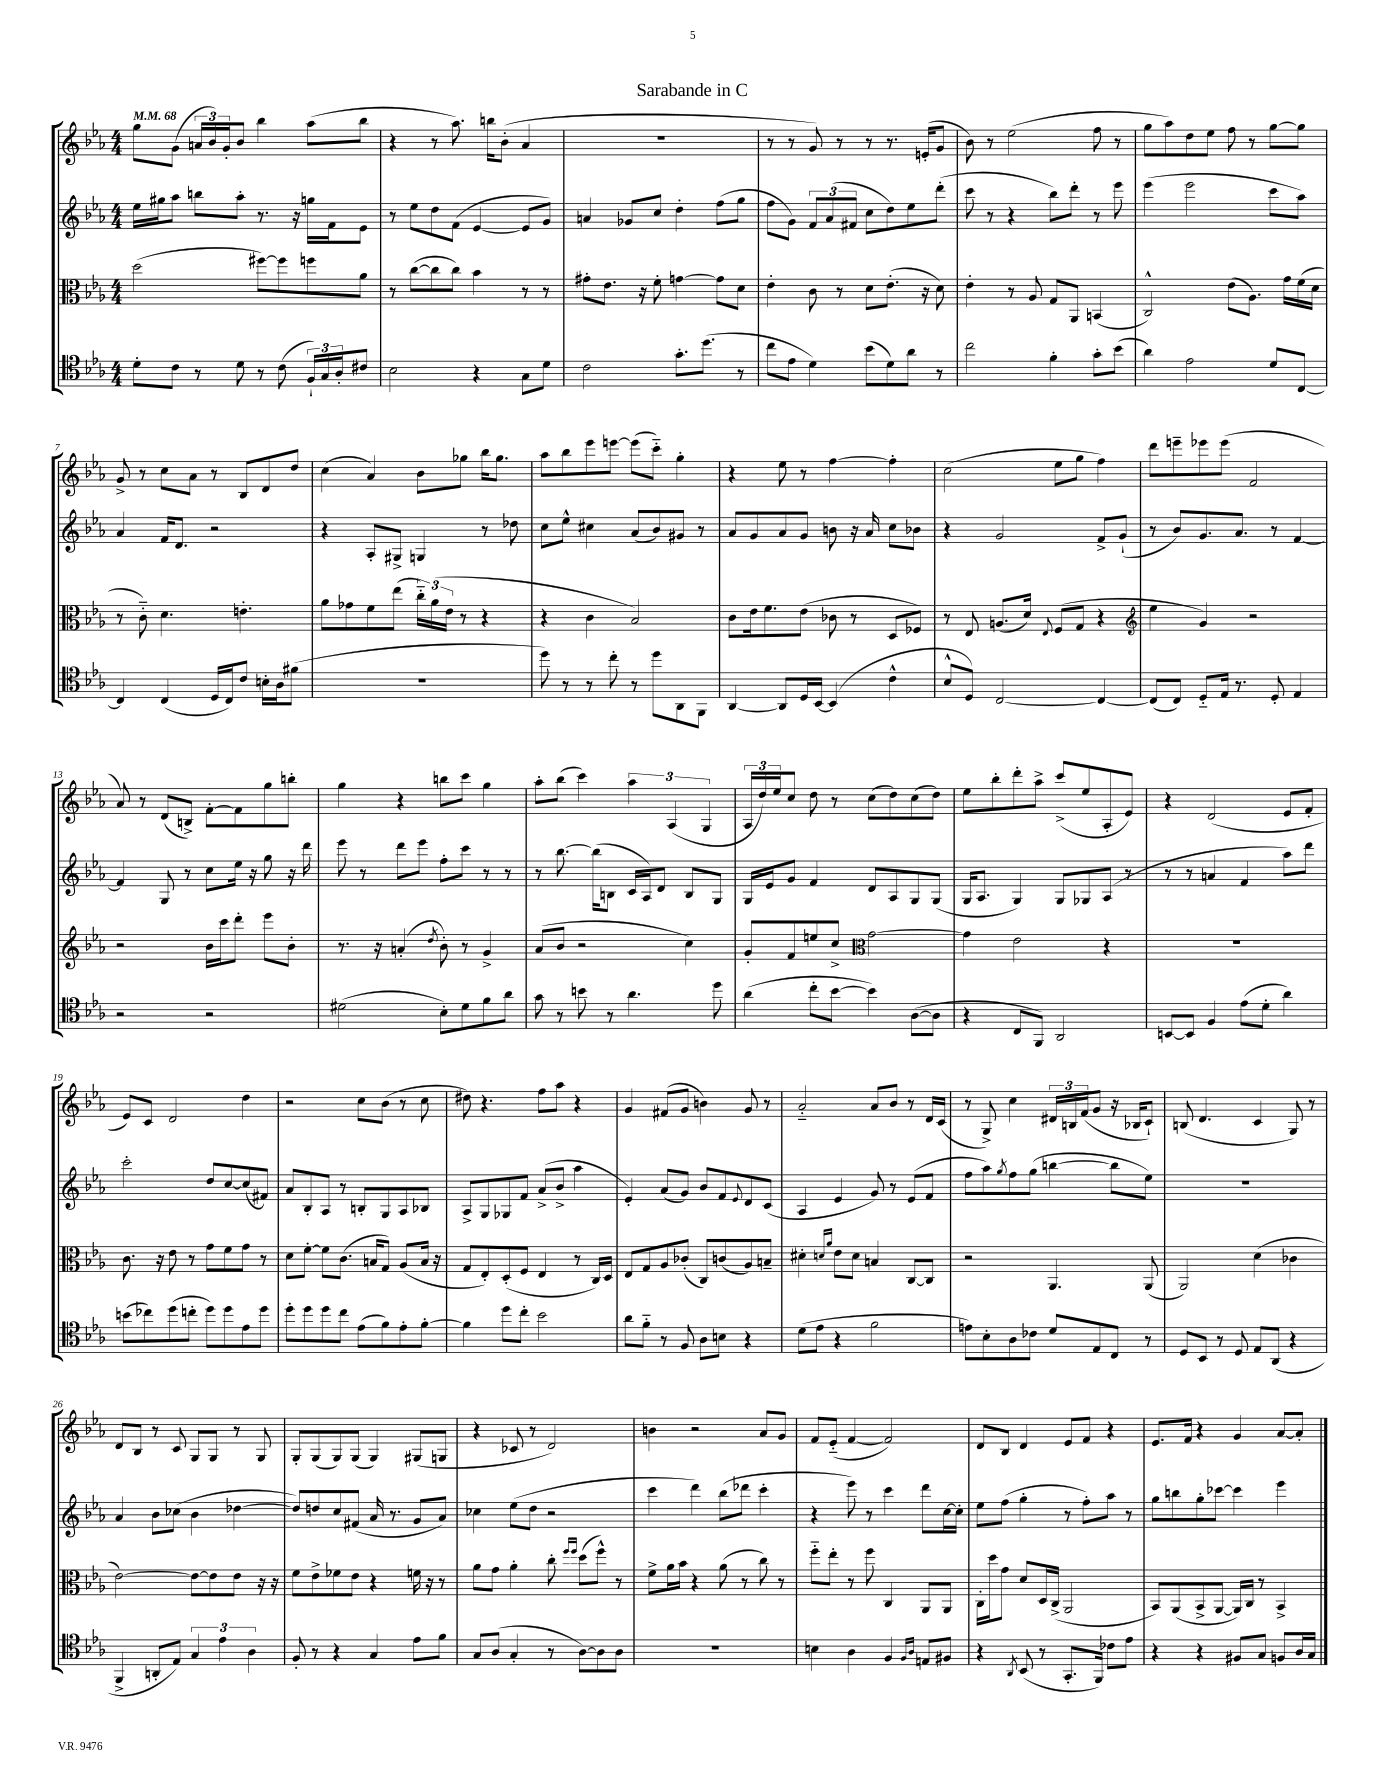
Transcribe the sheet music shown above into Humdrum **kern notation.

**kern	**kern	**kern	**kern
*staff4	*staff3	*staff2	*staff1
*clefC4	*clefC3	*clefG2	*clefG2
*k[b-e-a-]	*k[b-e-a-]	*k[b-e-a-]	*k[b-e-a-]
*M4/4	*M4/4	*M4/4	*M4/4
*MM68	*MM68	*MM68	*MM68
8d'	(2dd	16ee-	8gg
.	.	16gg#	.
8c	.	8aa-	(8g
8r	.	8bb	24a
.	.	.	24b-)
.	.	.	24g'
8d	.	8aa-'	8b-
8r	[8ff#)	8.r	4bb-
(8c	8ff#]	.	.
.	.	16r	.
24F`)	8ff	16gg	(8aa-
24G	.	.	.
.	.	16f	.
24A-'	.	.	.
8c#	8a-	8e-	8bb-
=	=	=	=
2B-	8r	8r	4r
.	([8cc	8ee-	.
.	8cc]	8dd	8r
.	8cc)	(8f	8.aa-)
4r	4b-	[4e-	.
.	.	.	16bb
.	.	.	(8b-'
8G	8r	8e-]	4a-
8d	8r	8g)	.
=	=	=	=
2c	8g#'	4a	1r
.	8.e-	.	.
.	.	8g-	.
.	16r	.	.
.	8f'	8cc	.
8.g'	[4g	4dd'	.
(8.dd	.	.	.
.	8g]	(8ff	.
8r	8d	8gg	.
=	=	=	=
8cc	4e-'	8ff	8r
8e-	.	8g)	8r
4d)	8c	12f	8g)
.	.	(12a-	.
.	8r	.	8r
.	.	12f#	.
(8b-	8d	8cc	8r
8d)	(8.e-'	8dd)	8.r
8a-	.	8ee-	.
.	16r	.	(16e'
8r	8d)	(8ddd'	8g
=	=	=	=
2cc	4e-'	8ccc	8b-)
.	.	8r	8r
.	8r	4r	(2ee-
.	8A-	.	.
4f'	8G	8bb-)	.
.	8AA-	8ddd'	.
8g'	(4BB	8r	8ff
(8b-	.	8eee-	8r
=	=	=	=
4a-)	2C^^)	(4eee-	8gg
.	.	.	8aa-)
2e-	.	2eee-	8dd
.	.	.	8ee-
.	(8e-	.	8ff
.	8.A-)	.	8r
8d	.	8ccc	[8gg
.	16g	.	.
[8C	(16f	8aa-)	8gg]
.	16d	.	.
=	=	=	=
4C]	8r	4a-	8g^
.	8c'~)	.	8r
(4C	4.d	16f	8cc
.	.	8.d	.
.	.	.	8a-
16D	.	2r	8r
16C)	.	.	.
8c	4.e'	.	8B-
16B'	.	.	8d
16A-	.	.	.
(8f#	.	.	8dd
=	=	=	=
1r	8a-	4r	(4cc
.	8g-	.	.
.	8f	8A-'	4a-)
.	(8ee-	8G#^	.
.	24cc'~)	4G	8b-
.	(24a-	.	.
.	24e-	.	.
.	8r	.	8gg-
.	4r	8r	16bb-
.	.	.	8.gg-
.	.	8dd-	.
=	=	=	=
8dd)	4r	8cc	8aa-
8r	.	8ee-^^	8bb-
8r	4c	4cc#	8eee-
8cc'	.	.	[8eee
8r	2B-)	(8a-	(8eee]
8dd	.	8b-)	8ccc'~)
8AA-	.	8g#	4gg'
8FF	.	8r	.
=	=	=	=
[4AA-	8c	8a-	4r
.	16e-	8g	.
.	8.f	.	.
8AA-]	.	8a-	8ee-
16D	(8e-	8g	8r
[16BB-	.	.	.
(4BB-]	8c-	8b	[4ff
.	8r	16r	.
.	.	16a-	.
4c^^	8D	8cc	4ff']
.	8F-)	8b-	.
=	=	=	=
8B-^^	8r	4r	(2cc
8D)	8E-	.	.
[2C	(8.A	2g	.
.	16d)	.	.
.	8qqE-	.	.
.	(8F	.	8ee-
.	8G	.	8gg
4C_	4r	8f^	4ff)
.	.	(8g`	.
=	=	=	=
*	*clefG2	*	*
(8C]	4ee-	8r	8ddd
8C)	.	8b-)	8eee~
8D'~	4g)	8.g	8eee-
16E-	.	.	(8eee-
8.r	.	8.a-	.
.	2r	.	2f
8D'	.	8r	.
4E-	.	[4f	.
=	=	=	=
2r	2r	4f]	8a-)
.	.	.	8r
.	.	8G	(8d
.	.	8r	8B^)
2r	16b-	8cc	[8f'
.	16ccc	.	.
.	8ddd'	16ee-	8f]
.	.	16r	.
.	8eee-	8gg	8gg
.	8b-'	16r	8bb'
.	.	16ddd	.
=	=	=	=
(2d#	8.r	8eee-	4gg
.	.	8r	.
.	16r	.	.
.	(4a'	8ddd	4r
.	.	8eee-	.
.	8qdd	.	.
8B-')	8b-')	8ff'	8bb
8d#	8r	8ccc	8ccc
8f	4g^	8r	4gg
8a-	.	8r	.
=	=	=	=
8g	(8a-	8r	8aa-'
8r	8b-	[8.bb-	(8bb-
8b	2r	.	4ccc)
.	.	(16bb-]	.
8r	.	8B	.
4.a-	.	16c	6aa-
.	.	16A-)	.
.	.	8d	.
.	.	.	(6A-
.	4cc)	8B	.
.	.	.	6G
8dd	.	8G	.
=	=	=	=
(4a-	8g'	16G	24A-
.	.	.	24dd)
.	.	16e-	.
.	.	.	24ee-
.	8f	8g	8cc
8cc'	8ee	4f	8dd
[8b-	8cc^	.	8r
*	*clefC3	*	*
4b-])	[2g	8d	(8cc
.	.	8A-	8dd)
([8A-	.	8G	(8cc
8A-]	.	(8G	8dd)
=	=	=	=
4r	4g]	16G	8ee-
.	.	8.A-	.
.	.	.	8bb-'
8C	2e-	4G)	8ddd'
8FF)	.	.	8aa-^
2AA-	.	8G	(8ccc^
.	.	8G-	8ee-
.	4r	(8A-	8A-'
.	.	8r	8e-)
=	=	=	=
[8BB	1r	8r	4r
8BB]	.	8r	.
4F	.	4a	(2d
(8e-	.	4f	.
8d'	.	.	.
4a-)	.	8aa-)	8e-
.	.	8ddd	8f'
=	=	=	=
(8b	8.c	2ccc'	8e-)
8cc-)	.	.	8c
.	16r	.	.
(8dd	8e-	.	2d
8cc'	8r	.	.
8dd)	8g	8dd	.
8dd	8f	[8cc	.
8e-	8g	(8cc]	4dd
8dd	8r	8f#)	.
=	=	=	=
8dd'	8d	8a-	2r
8dd	[8f'	8B-'	.
8dd	8f]	8A-	.
8cc	(8.c	8r	.
(8e-	.	8B'	8cc
.	16B	.	.
8f)	8G)	8G	(8b-
8e-'	(8A-	8A-	8r
[8f'	16B	8B-	8cc
.	16r	.	.
=	=	=	=
4f]	8G	8A-^	8dd#)
.	8E-')	8G	4.r
8dd	(8D'	8G-	.
8cc'	8F	8f	.
2b-	4E-	(8a-^	8ff
.	.	8b-^	8aa-
.	8r	4aa-	4r
.	16C)	.	.
.	16D	.	.
=	=	=	=
8a-	8E-	4e-')	4g
8f'~	8G	.	.
8r	8A-	(8a-	(8f#
8F	(8c-'	8g)	8g
8A-	8C)	8b-	4b)
8B	(8c	8f	.
.	.	8qqe-	.
4r	8A-)	8d	8g
.	8B~	(8c	8r
=	=	=	=
(8d	4d#'	4A-	2a-'~
8e-	.	.	.
.	16qqd	.	.
.	16qqa-	.	.
4r	8e-	4e-	.
.	8d	.	.
2f	4B	8g)	8a-
.	.	8r	8b-
.	[8C	(8e-	8r
.	8C]	8f	16d
.	.	.	(16c
=	=	=	=
8e)	2r	8ff	8r
8B-'	.	8aa-)	8G^)
.	.	8qgg	.
8A-	.	8ff	4cc
8c-	.	(8gg	.
8d	4.AA-	[4bb	24d#
.	.	.	24B
.	.	.	(24f
8E-	.	.	8g
8C	.	8bb]	16r
.	.	.	16B-
8r	(8AA-	8ee-)	8c`)
=	=	=	=
8D	2AA-)	1r	(8B
8BB-	.	.	4.d
8r	.	.	.
8D	.	.	.
8E-	(4d	.	4c
(8AA-	.	.	.
4r	4c-	.	8G)
.	.	.	8r
=	=	=	=
4FF^	[2e-)	4a-	8d
.	.	.	8B-
8AA'	.	8b-	8r
8E-)	.	(8cc-	8c
6G	8e-_	4b-	8G
.	8e-]	.	8G
6e-	.	.	.
.	8e-	[4dd-	8r
6A-	.	.	.
.	16r	.	8G
.	16r	.	.
=	=	=	=
8F'	8f	8dd-])	8G'
8r	8e-^	8dd	(8G
4r	8f-	8cc	8G)
.	8e-	(8f#	(8G
4G	4r	16a-	4G)
.	.	8.r	.
8e-	16f	8g	(8G#
.	16r	.	.
8f	8r	8a-)	8G
=	=	=	=
8G	8a-	4cc-	4r
(8A-	8g	.	.
4G'	4a-'	(8ee-	8c-
.	.	8dd	8r
8r	8cc'	2r	2d)
.	16qqff	.	.
.	16qqff	.	.
[8A-)	(8dd	.	.
8A-]	8ff^^)	.	.
8A-	8r	.	.
=	=	=	=
1r	8f^	4ccc	4b
.	16a-	.	.
.	16b-	.	.
.	4r	4ddd)	2r
.	(8a-	(8bb-	.
.	8r	8ddd-	.
.	8cc)	4ccc'	8a-
.	8r	.	8g
=	=	=	=
4B	8ff'~	4r	8f
.	8ee-'	.	(8e-'~
4A-	8r	8eee-)	[4f
.	8ff	8r	.
4F	4C	4ccc	2f])
16qqF	.	.	.
16qqA-	.	.	.
8E	8AA-	8ddd	.
8F#	8AA-	[16cc	.
.	.	16cc']	.
=	=	=	=
4r	16C'	8ee-	8d
.	16dd	.	.
.	8g	(8ff	8B-
8qAA-	.	.	.
(8BB-	8d	4gg'	4d
8r	16D	.	.
.	(16C^	.	.
8.GG'	2AA-	8r	8e-
.	.	8ff')	8f
16FF)	.	.	.
8c-	.	8aa-	4r
8e-	.	8r	.
=	=	=	=
4r	8BB-)	8gg	8.e-
.	(8AA-	8bb	.
.	.	.	16f
4r	8BB-^	8gg'	4r
.	[8AA-	[8ccc-	.
8F#	16AA-])	4ccc-]	4g
.	16C	.	.
8G	8r	.	.
8F	4BB-^	4eee-	[8a-
16A-	.	.	8a-']
16G	.	.	.
==	==	==	==
*-	*-	*-	*-
